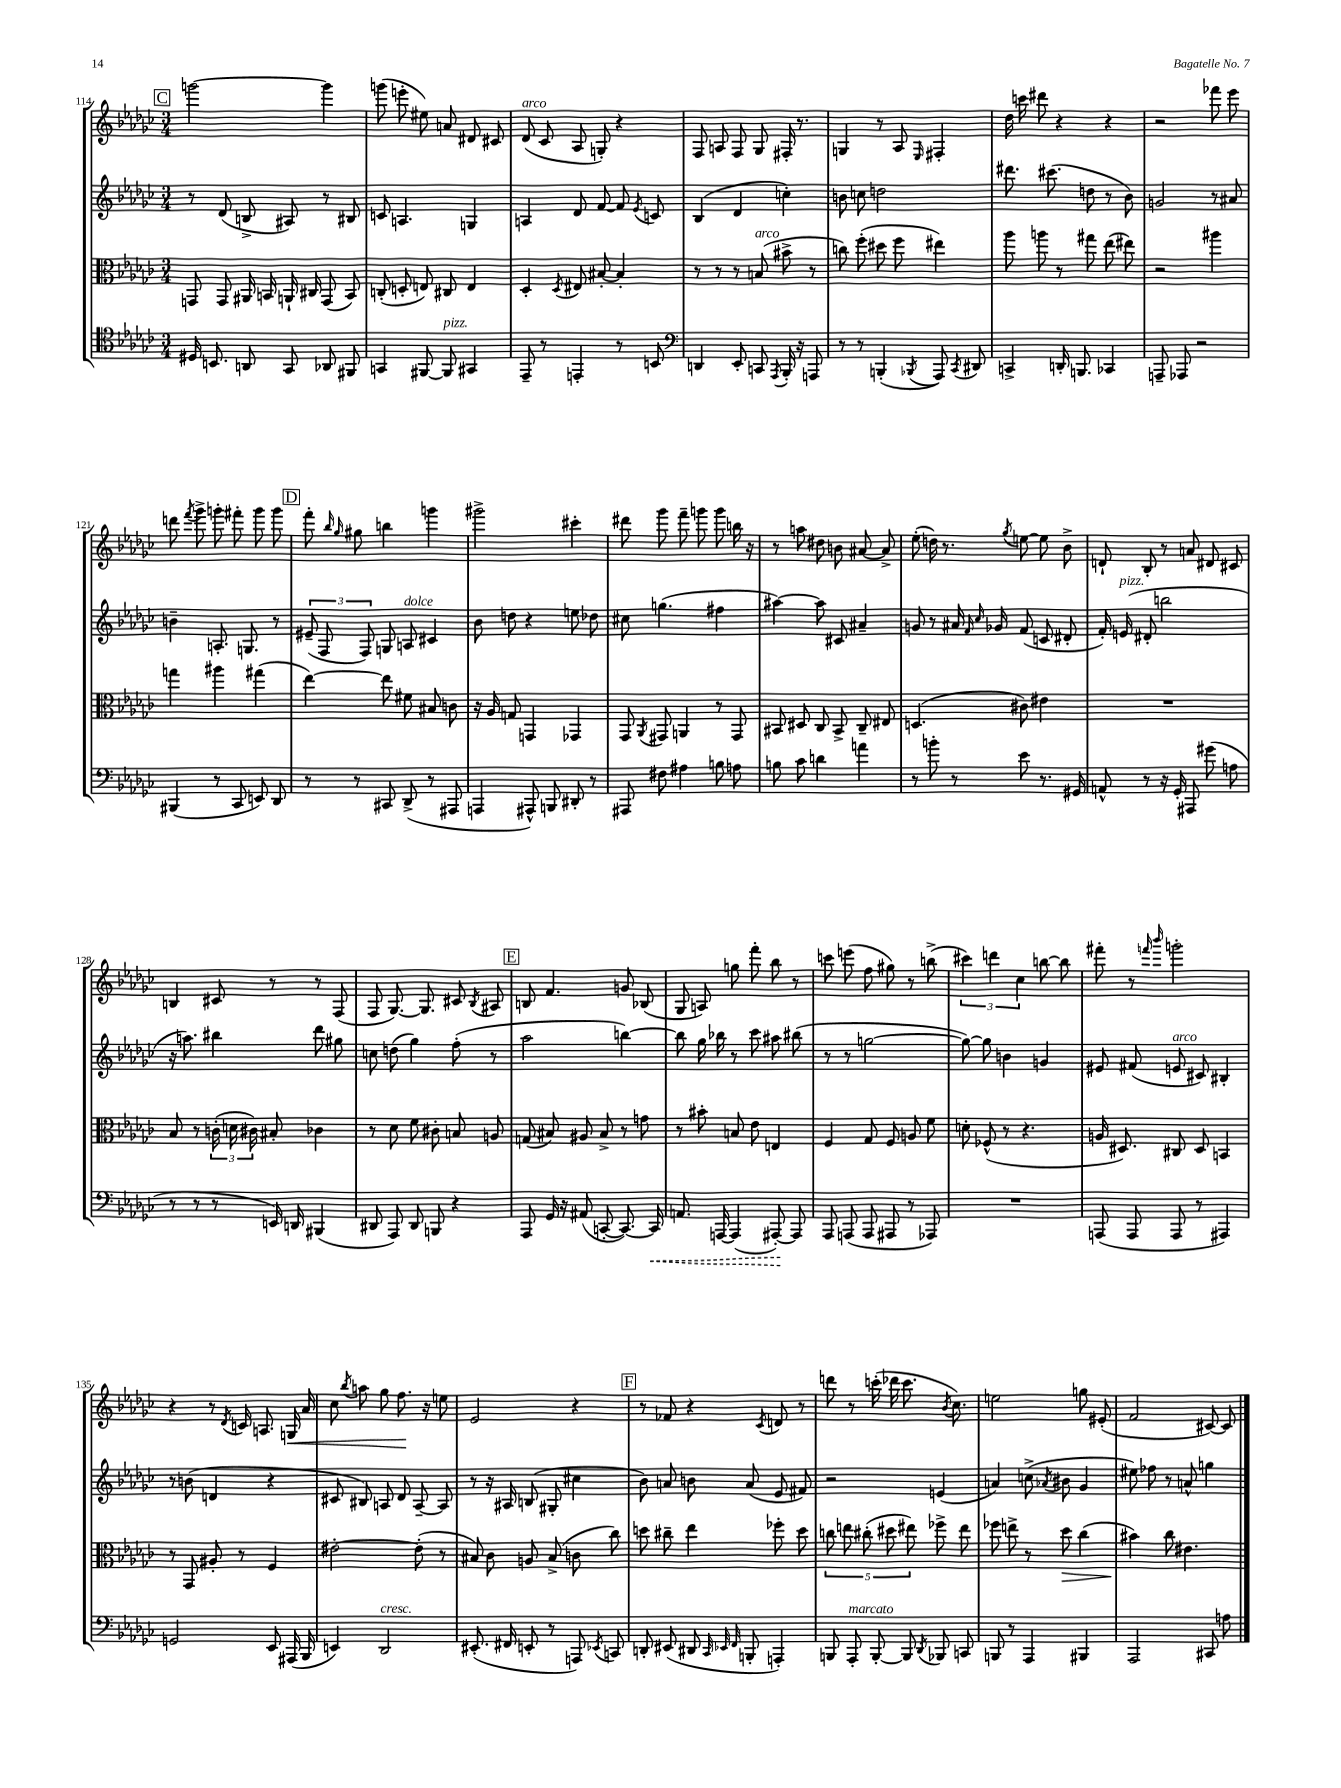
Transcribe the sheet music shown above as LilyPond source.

<<
\new StaffGroup <<
\new Staff = "s0" {
    \clef treble \key ges \major \numericTimeSignature \time 3/4
    \autoBeamOff \mark \markup { \box "C" } g'''2~ g'''4 |
    g'''8( e'''8-. eis''8) a'8 dis'8 cis'8 |
    des'8^\markup { \italic "arco" }( ces'8 aes8 g8-.) r4 |
    f8 a8 f8 ges8 fis16-. r8. |
    g4 r8 aes8 \grace { ees16 } fis4-. |
    des''16 c'''16 dis'''8 r4 r4 |
    r2 fes'''8 ees'''8 |
    d'''8 \acciaccatura { f'''8 } ges'''8-> g'''8-. fis'''8-. g'''8 g'''8 |
    \mark \markup { \box "D" } f'''8-. \grace { bes''16 ges''16 } gis''8 b''4 g'''4 |
    gis'''2-> cis'''4-. |
    dis'''8 ges'''8 f'''8-- g'''8 g'''8 b''16 r16 |
    r8 a''8 dis''8 b'8 ais'8~ ais'8-> |
    ees''8-.( d''16) r8. \acciaccatura { ges''8 } e''8~ e''8 bes'8-> |
    d'8-! bes8-. r8 a'8 dis'8 cis'8 |
    b4 cis'8 r8 r8 f8( |
    f8 ges8.~) ges8. cis'8 \acciaccatura { bes8 } ais8 |
    \mark \markup { \box "E" } b8 f'4. g'8 bes8( |
    ges8 a8) g''8 f'''8-. bes''8 r8 |
    c'''8 e'''8( f''8 gis''8) r8 b''8->( |
    \tuplet 3/2 { cis'''4) d'''4 ces''4 } b''8~ b''8 |
    fis'''8-. r8 \grace { f'''16 bes'''16 } g'''2-. |
    r4 r8 \acciaccatura { des'8 } c'16 a8. g16\< aes'16 |
    ces''8 \acciaccatura { bes''8 } a''8 ges''8 f''8.\! r16 e''8 |
    ees'2 r4 |
    \mark \markup { \box "F" } r8 fes'8 r4 \acciaccatura { ces'8 } d'8 r8 |
    d'''8 r8 c'''16-.( des'''16 c'''8. \acciaccatura { bes'8 } ces''8.) |
    e''2 g''8 eis'8-.( |
    f'2 cis'8~) cis'8 \bar "|." |
}
\new Staff = "s1" {
    \clef treble \key ges \major \numericTimeSignature \time 3/4
    \autoBeamOff \mark \markup { \box "C" } r8 des'8( b8-> ais8) r8 bis8 |
    c'8 a4. g4 |
    a4 des'8 f'8~ f'8 \acciaccatura { ees'8 } c'8 |
    bes4( des'4 c''4-.) |
    b'8 c''8 d''2 |
    dis'''8. cis'''8.( d''8 r8 bes'8) |
    g'2 r8 ais'8 |
    b'4-- a8.-. g8. r8 |
    \mark \markup { \box "D" } \tuplet 3/2 { eis'8--( f8 f8) } g8 a8^\markup { \italic "dolce" } cis'4 |
    bes'8 d''8 r4 e''8 des''8 |
    cis''8 g''4.( fis''4 |
    ais''4~) ais''8 cis'8 ais'4-- |
    g'8 r8 ais'16 \grace { f'16 ces''16 } ges'16 f'8( c'8 dis'8-. |
    f'16-.) e'16^\markup { \italic "pizz." }( dis'8-. b''2 |
    r16 a''8.) bis''4 des'''8 gis''8 |
    c''8 d''8( ges''4) f''8-.( r8 |
    \mark \markup { \box "E" } aes''2 b''4~) |
    b''8 ges''16 bes''16 r8 ces'''8 ais''8 bis''8( |
    r8 r8 g''2~ |
    g''8~) g''8 b'4 g'4 |
    eis'8 fis'8( e'8^\markup { \italic "arco" } cis'8) bis4-. |
    r8 b'8( d'4 r4 |
    cis'8 bis8) a8 des'8 a8~-- a8 |
    r8 r16 ais16 b8( gis8-. cis''4 |
    \mark \markup { \box "F" } bes'8) a'8 b'8 a'8( ees'8 fis'8) |
    r2 e'4( |
    a'4) c''8->( \acciaccatura { aes'8 } bis'8 ges'4 |
    eis''8) fes''8 r8 a'8-^ g''4 \bar "|." |
}
\new Staff = "s2" {
    \clef alto \key ges \major \numericTimeSignature \time 3/4
    \autoBeamOff \mark \markup { \box "C" } g,8 g,8 ais,16 b,16 a,16-! cis16 g,8( b,8) |
    c8-.( d8-. e8) cis8 e4 |
    des4-. \acciaccatura { des8 } eis8 bis8~-. bis4-. |
    r8 r8 r8 b8^\markup { \italic "arco" }( bis'8-> r8 |
    c''8) f''8-.( dis''8 f''8 eis''4) |
    aes''8 a''8 r8 gis''8 ees''8( eis''8) |
    r2 ais''4 |
    g''4 ais''4 gis''4( |
    \mark \markup { \box "D" } ees''4~) ees''8 fis'8 bis8 c'8 |
    r16 aes16 g8 g,4 ges,4 |
    ges,8 \acciaccatura { aes,8 } gis,8 a,4 r8 gis,8 |
    bis,8 dis8 ces8 bis,8-> ces8-- eis8 |
    d4.( cis'8) eis'4 |
    R2. |
    bes8 r8 \tuplet 3/2 { c'16-.( d'16 cis'16) } bis8-. ces'4 |
    r8 des'8 f'8 cis'8-. b8 a8 |
    \mark \markup { \box "E" } g8( bis8) ais8 bis8-> r8 g'8 |
    r8 bis'8-. b8 ees'8 e4 |
    f4 ges8 f8 a8 f'8 |
    d'8-. fes8-^( r8 r4. |
    a16 dis8.) cis8 dis8 b,4 |
    r8 ges,8 ais8-. r8 f4 |
    eis'2~-. eis'8-.( r8 |
    bis8) ces'8 a8 bis8->( c'8 ces''8) |
    \mark \markup { \box "F" } d''8 cis''8-- ees''4 fes''8-. d''8 |
    \tuplet 5/4 { c''8 e''8 cis''8-.( dis''8 eis''8) } fes''8-> eis''8 |
    fes''8 e''8-> r8 des''8\> ces''4( |
    bis'4\!) ces''8 eis'4. \bar "|." |
}
\new Staff = "s3" {
    \clef tenor \key ges \major \numericTimeSignature \time 3/4
    \autoBeamOff \mark \markup { \box "C" } dis16 b,8. a,8 ges,8 aes,8 fis,8 |
    g,4 fis,8~ fis,8^\markup { \italic "pizz." } gis,4 |
    ees,8-- r8 e,4-. r8 b,8 |
    \clef bass d,4 ees,8-. c,8 \acciaccatura { aes,,8 } bes,,16-. r16 a,,8 |
    r8 r8 b,,4-.( \acciaccatura { bes,,8 } aes,,8) \acciaccatura { ces,8 } dis,8 |
    c,4-> d,16-. b,,8. ces,4 |
    a,,8-- aes,,8 r2 |
    bis,,4( r8 ces,8 e,8) des,8 |
    \mark \markup { \box "D" } r8 r8 cis,8 des,8->( r8 ais,,8 |
    a,,4 ais,,8-^) b,,8 dis,8-. r8 |
    ais,,8 fis8 ais4 b8 a8 |
    b8 ces'8 d'4 a'4 |
    r8 b'8-. r8 ees'8 r8. gis,16 |
    a,8-^ r8 r16 ges,16-. ais,,8 gis'8( a8 |
    r8 r8 r8 e,16) d,16 bis,,4( |
    dis,8 aes,,8) dis,8 b,,8 r4 |
    \mark \markup { \box "E" } aes,,8 ges,16 r16 ais,8( c,8~-. c,8.~) \once \override Hairpin.style = #'dashed-line c,16\< |
    a,8. a,,16~ a,,4( ais,,8~-.\!) ais,,8 |
    aes,,8 a,,8( a,,8 ais,,8 r8 aes,,8) |
    R2. |
    a,,8( a,,8 a,,8 r8 ais,,4) |
    g,2 ees,8 ais,,16( bes,,16 |
    e,4) des,2^\markup { \italic "cresc." } |
    eis,8.-.( fis,16 e,8-. r8 a,,8) \acciaccatura { ees,8 } c,8 |
    \mark \markup { \box "F" } d,8-. eis,8( dis,8 \grace { ces,32 ees,32 f,32 } b,,8-. a,,4-.) |
    b,,8 aes,,8-.^\markup { \italic "marcato" } b,,8~-. b,,8 \acciaccatura { des,8 } bes,,8 c,8 |
    b,,8 r8 aes,,4 bis,,4 |
    aes,,2 cis,8 a8 \bar "|." |
}
>>
>>
\layout { \context { \Score currentBarNumber = #114 } }
